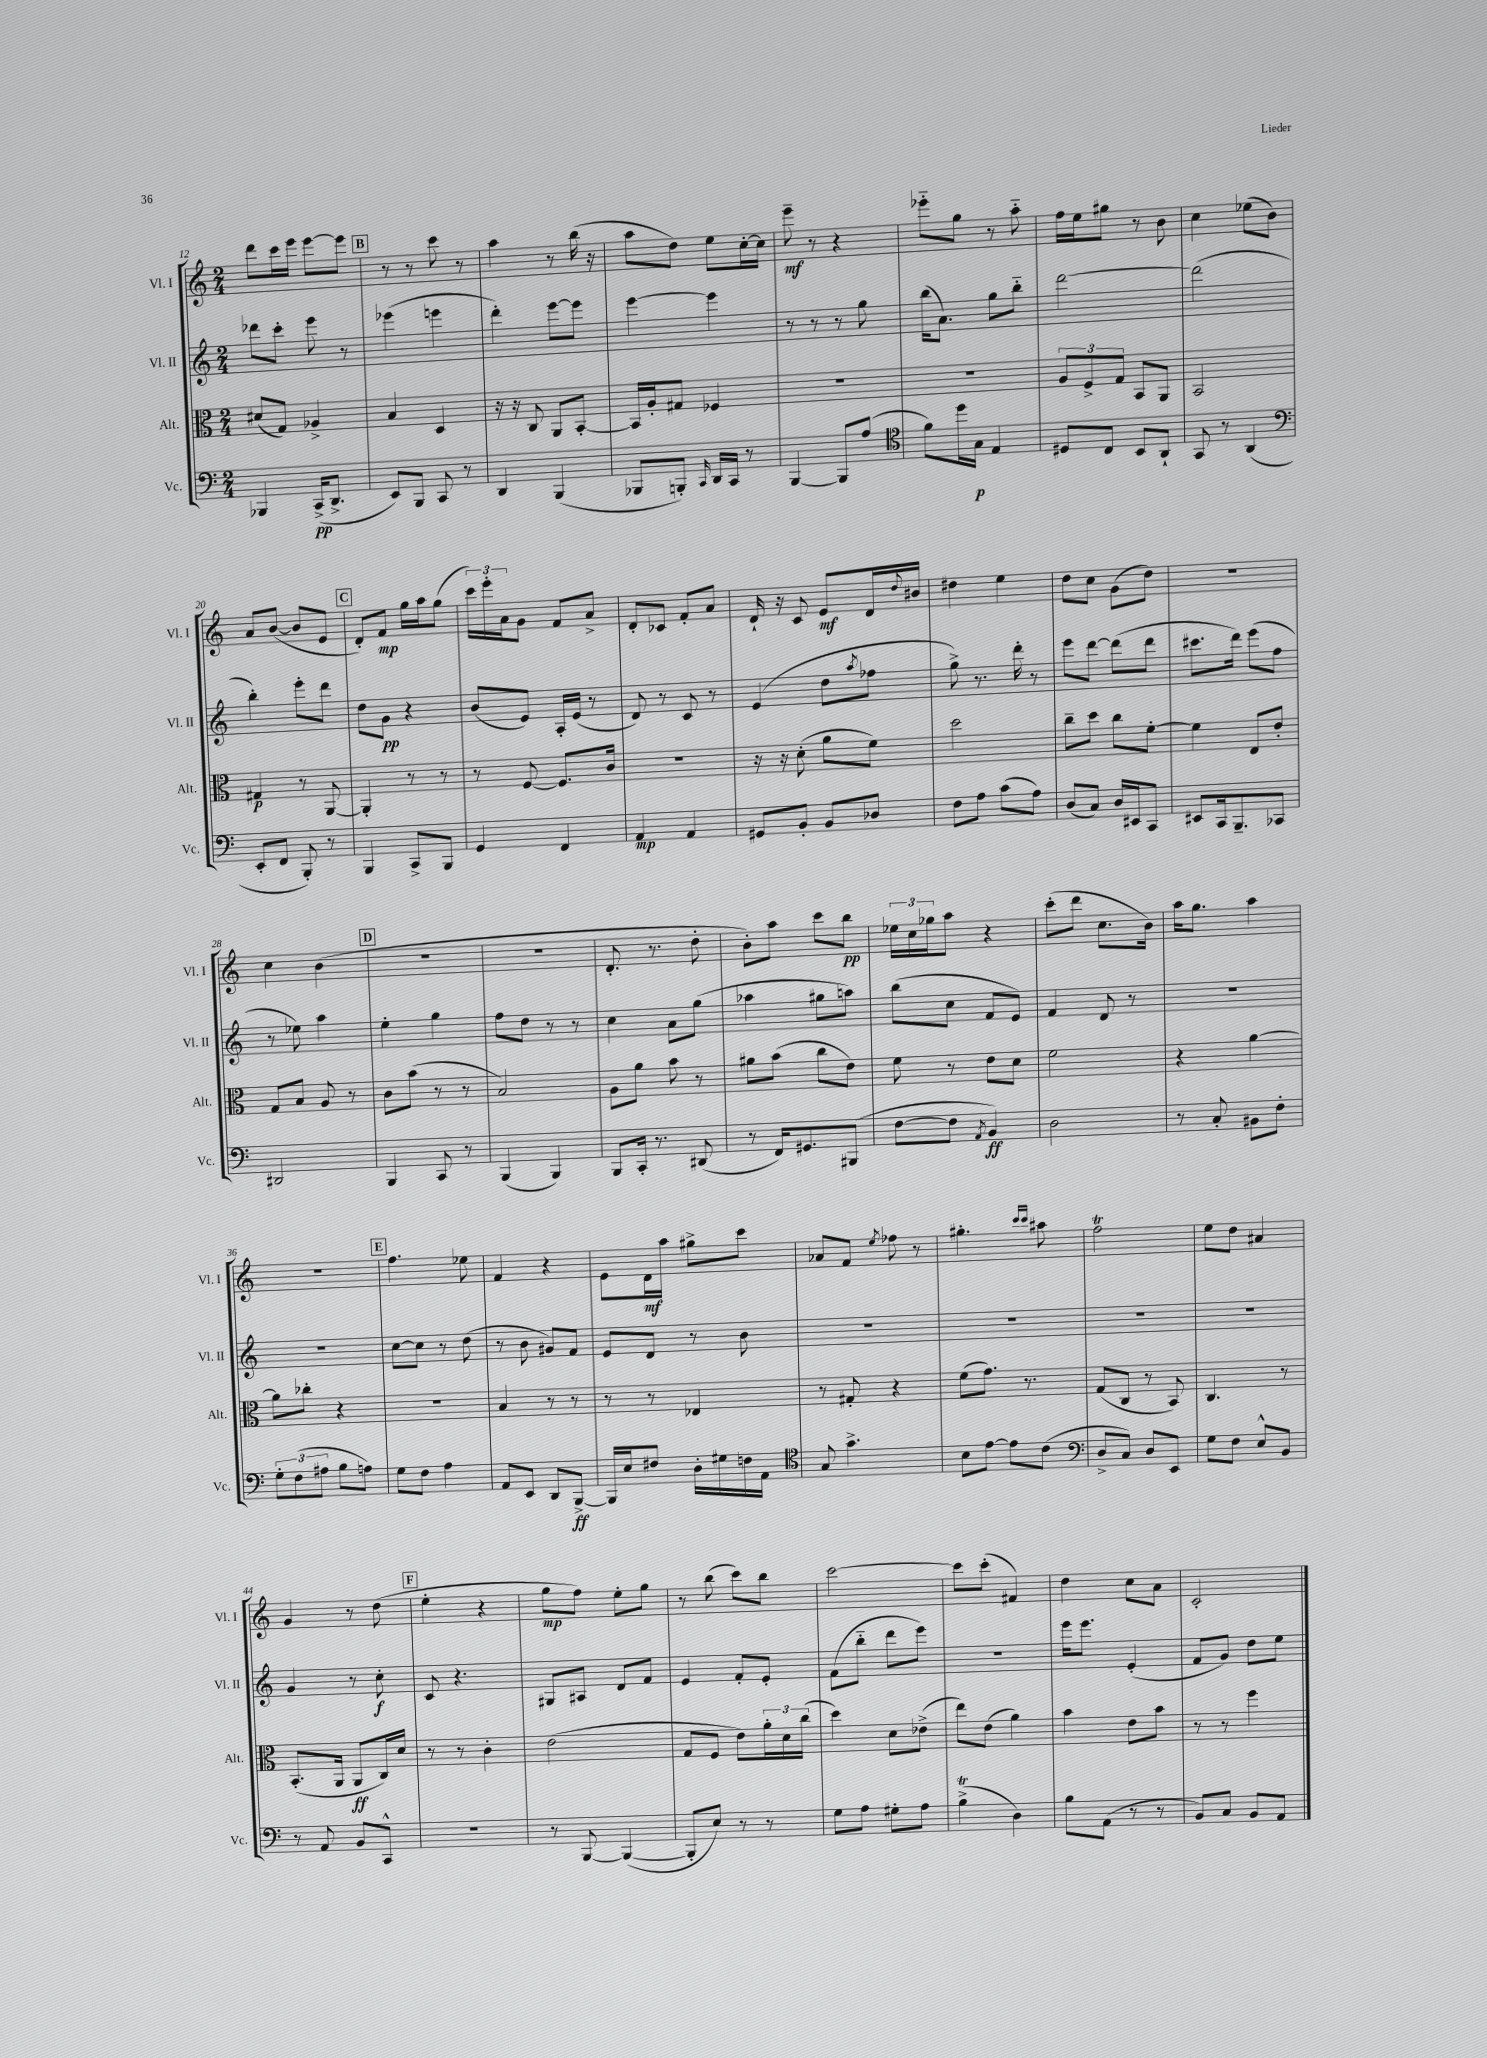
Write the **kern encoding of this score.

**kern	**kern	**kern	**kern
*staff4	*staff3	*staff2	*staff1
*clefF4	*clefC3	*clefG2	*clefG2
*k[]	*k[]	*k[]	*k[]
*M2/4	*M2/4	*M2/4	*M2/4
4BBB-	(8d#	8ddd-	8ddd
.	8G)	8ccc'	16ccc
.	.	.	16eee
(16CC^	4A-^	8eee	[8eee
8.DD^	.	.	.
.	.	8r	8eee]
=	=	=	=
8EE)	4B	(4eee-	8r
8BBB	.	.	8r
8CC	4D	4eee	8ccc
8r	.	.	8r
=	=	=	=
4DD	16r	4ddd')	4aa
.	16r	.	.
.	8C	.	.
(4BBB	8AA	[8eee	8r
.	[8BB'	8eee]	(16bb
.	.	.	16r
=	=	=	=
8BBB-	16BB]	[4eee	8aa
.	16A'	.	.
8BBB')	8G#	.	8dd)
16qqCC	.	.	.
16DD	4F-	4eee]	8ee
16CC	.	.	.
8r	.	.	[16cc'
.	.	.	16cc]
=	=	=	=
[4BBB	2r	8r	8eee~
.	.	8r	8r
8BBB]	.	8r	4r
(8A	.	8gg	.
=	=	=	=
*clefC4	*	*	*
8f)	2r	(16bb	8eee-'~
.	.	8.a)	.
16dd	.	.	8gg
16G	.	.	.
4E	.	8gg	8r
.	.	8bb'~	8aa'~
=	=	=	=
8D#	12A	[2ddd	16ff
.	.	.	16ee
.	12F^	.	.
8C	.	.	8gg#
.	12G	.	.
8BB	8BB	.	8r
8AA`	8AA	.	8b
=	=	=	=
8GG	2BB	(2ddd]	4cc
8r	.	.	.
(4AA	.	.	(8ee-
.	.	.	8b)
=	=	=	=
*clefF4	*	*	*
8EE'	4G#	4bb')	8a
8FF	.	.	([8b
8BBB')	8r	8eee'	8b]
8r	[8AA	8ddd	8e
=	=	=	=
4BBB	4AA']	8dd	8d')
.	.	8g	8f
8CC^	8r	4r	16gg
.	.	.	16aa
8BBB	8r	.	(8gg
=	=	=	=
4GG	8r	(8b	24ccc)
.	.	.	24eee'
.	.	.	24a
.	[8F	8e)	8g
4FF	8.F]	16A'	8f
.	.	(16e	.
.	.	8r	8a^
.	16c	.	.
=	=	=	=
4AA	2r	8d)	8d'
.	.	8r	8c-
4AA	.	8c	8f'
.	.	8r	8a
=	=	=	=
8GG#	16r	(4e	16d`
.	16r	.	16r
8BB'	(8d'	.	8c
8BB	8a	8dd	8e
.	.	8qaa	.
8D-	8f)	8ff-	16d
.	.	.	8qqdd
.	.	.	16b#
=	=	=	=
8F	2dd	8gg^)	4dd#
8A	.	8.r	.
(8c	.	.	4ee
.	.	16ddd'	.
8A)	.	8r	.
=	=	=	=
(8D	8cc~	8eee	8dd
8C)	8dd	[8ddd	8cc
16D	8cc	(8ddd]	(8g
16EE#	.	.	.
8CC	[8f'	8ddd	8dd)
=	=	=	=
8EE#	4f]	8.ccc#	2r
16CC	.	.	.
8.BBB~	.	16ddd)	.
.	8E	(8eee	.
8CC-	8e'	8ff	.
=	=	=	=
2DD#	8G	8r	4cc
.	8B	8ee-)	.
.	8A	4aa	(4b
.	8r	.	.
=	=	=	=
4BBB	8c	4ee'	2r
.	(8b	.	.
8CC	8r	4gg	.
8r	8r	.	.
=	=	=	=
(4BBB	2B)	8ff	2r
.	.	8dd	.
4BBB)	.	8r	.
.	.	8r	.
=	=	=	=
8BBB	8A	4cc	8.d'
16CC'	8a	.	.
8.r	.	.	8.r
.	8b	8a	.
(8DD#	8r	(8gg	8dd'
=	=	=	=
8r	8a#	4aa-	8b')
16FF)	(8b	.	8aa
8.GG#	.	.	.
.	8cc	8gg#	8ccc
(8BBB#	8e)	8aa)	8bb
=	=	=	=
[8F	8f	(8bb	24ee-
.	.	.	24cc
.	.	.	24gg-
8F]	8r	8cc	8aa
8qAA	.	.	.
4BB)	8e	8f	4r
.	8d	8e)	.
=	=	=	=
2D	2f	4f	(8ccc'
.	.	.	8ddd
.	.	8d	8.cc
.	.	8r	.
.	.	.	16b)
=	=	=	=
8r	4r	2r	16aa
.	.	.	8.gg
8C'	.	.	.
8BB#	[4a	.	4aa
8F'	.	.	.
=	=	=	=
12G'	8a]	2r	2r
(12F	.	.	.
.	8cc-'	.	.
12A#	.	.	.
8B	4r	.	.
8A)	.	.	.
=	=	=	=
8G	2r	[8cc	4.ff
8F	.	8cc]	.
4A	.	8r	.
.	.	(8dd	8ee-
=	=	=	=
8AA	4B	8r	4f
8EE	.	8b	.
8DD	8r	8g#)	4r
[8BBB^	8r	8f	.
=	=	=	=
16BBB]	8r	8e	8e
16E	.	.	.
8F#	8r	8d	16d
.	.	.	16aa
16D'	4E-	8r	8gg#^
16G#	.	.	.
16F	.	8b	8ccc
16AA	.	.	.
=	=	=	=
*clefC4	*	*	*
8G	8r	2r	8a-
4.g^	8G#'	.	8f
.	.	.	8qee
.	4r	.	8ff-
.	.	.	8r
=	=	=	=
8B	(8f	2r	4.gg#'
[8e	8.g)	.	.
8e]	.	.	.
.	8.r	.	.
.	.	.	16qqccc
.	.	.	16qqccc
(8c	.	.	8aa#
=	=	=	=
*clefF4	*	*	*
8D^	(8G	2r	2ff
8C)	8C	.	.
8D	8r	.	.
8EE	8BB)	.	.
=	=	=	=
8G	4.C	2r	8ee
8F	.	.	8dd
8E^^	.	.	4a#
8BB	8r	.	.
=	=	=	=
8r	(8.BB'	4g	4g
8AA	.	.	.
.	16AA	.	.
8BB	8AA	8r	8r
8CC^^	16C)	8cc'	(8dd
.	16d	.	.
=	=	=	=
2r	8r	8c	4ee'
.	8r	4.r	.
.	4c'	.	4r
=	=	=	=
8r	(2e	8G#	8gg
[8BBB	.	8A#	8ff)
(4BBB_	.	8d	8ee'
.	.	8f	8gg
=	=	=	=
8BBB']	8G	4e	8r
8E)	8F	.	(8bb
8r	8e)	8f'	8ccc)
8r	24a'	8e'	8bb
.	24d	.	.
.	(24cc	.	.
=	=	=	=
8G	4dd)	(8f	[2ccc
8A	.	8bb'~	.
8G#'	8d	8ddd	.
8A	(8e-^	8eee)	.
=	=	=	=
(4B^	8ee)	2r	8ccc]
.	(8e	.	(8ccc'
4D)	4a)	.	4f#)
=	=	=	=
8B	4b	16eee	4dd
.	.	8.eee	.
(8AA	.	.	.
8r	8e	(4e'	8cc
8r	8b	.	8a
=	=	=	=
8BB)	8r	8f	2c'
8C	8r	8g)	.
8BB	4ff	8dd	.
8AA	.	8ee	.
==	==	==	==
*-	*-	*-	*-
